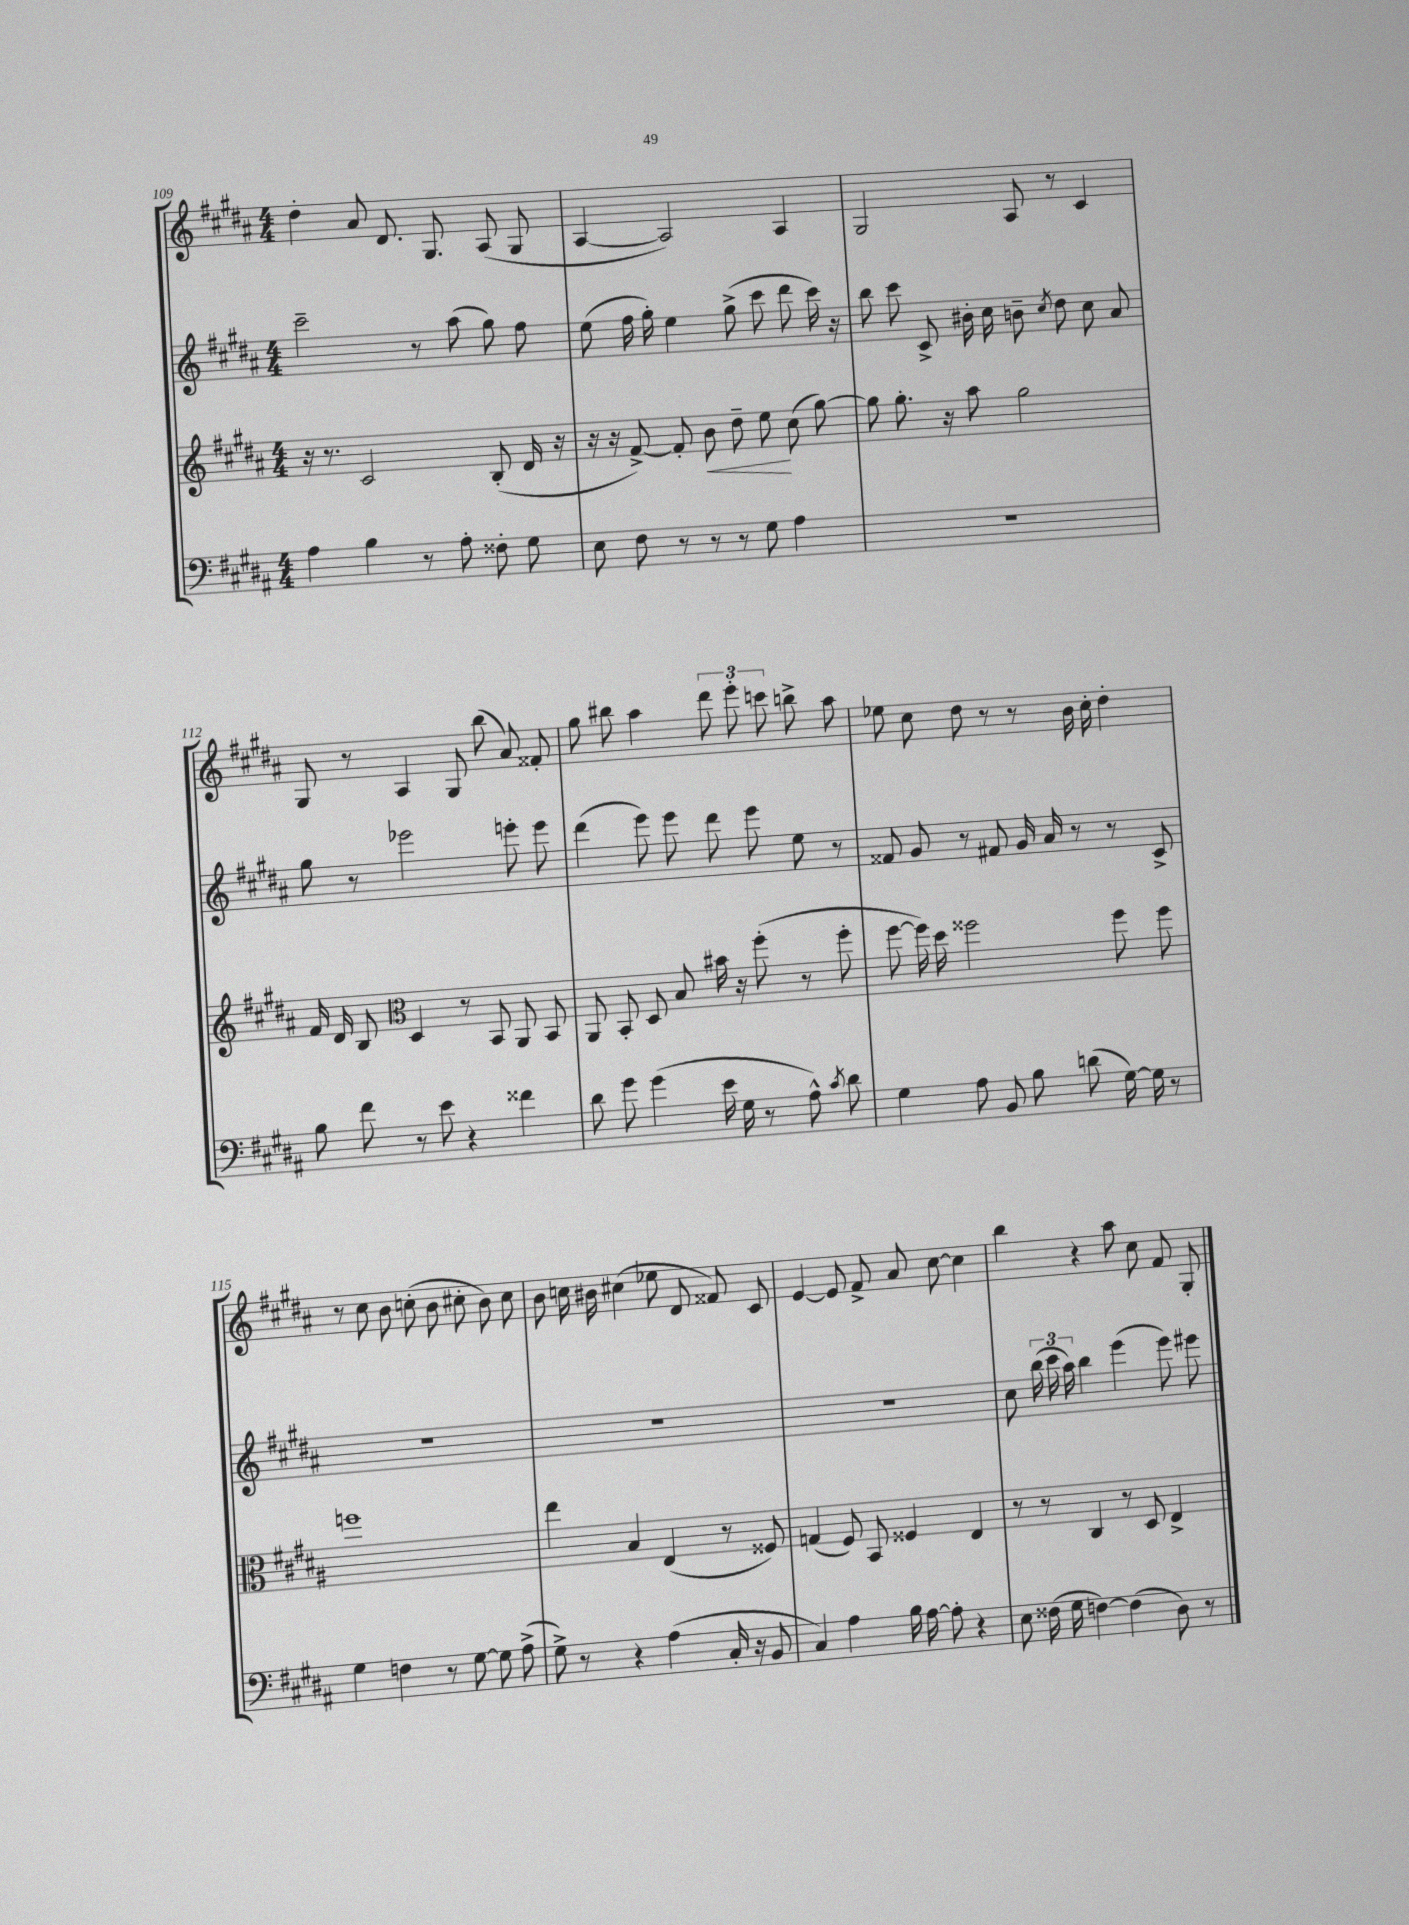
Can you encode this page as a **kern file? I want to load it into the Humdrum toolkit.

**kern	**kern	**kern	**kern
*staff4	*staff3	*staff2	*staff1
*clefF4	*clefG2	*clefG2	*clefG2
*k[f#c#g#d#a#]	*k[f#c#g#d#a#]	*k[f#c#g#d#a#]	*k[f#c#g#d#a#]
*M4/4	*M4/4	*M4/4	*M4/4
4A#	16r	2ccc#~	4dd#'
.	8.r	.	.
4B	2c#	.	8a#
.	.	.	8.d#
8r	.	8r	.
.	.	.	8.G#
8A#'	.	(8aa#	.
8F##'	(8B'	8gg#)	(8A#
8G#	16d#	8ff#	8G#
.	16r	.	.
=	=	=	=
8E	16r	(8ee	[4A#
.	16r	.	.
8F#	[8f#^)	16ff#	.
.	.	16gg#')	.
8r	8f#']	4ee	2A#])
8r	8b	.	.
8r	8dd#~	(8gg#^	.
8G#	8ee	8ccc#	.
4A#	(8cc#	8ddd#	4A#
.	[8gg#)	16ccc#)	.
.	.	16r	.
=	=	=	=
1r	8gg#]	8bb	2G#
.	8.gg#'	8ccc#	.
.	.	8c#^	.
.	16r	.	.
.	8aa#	16b#'	.
.	.	16cc#	.
.	2gg#	8b~	8A#
.	.	8qcc#	.
.	.	8dd#	8r
.	.	8cc#	4c#
.	.	8a#	.
=	=	=	=
8B	16f#	8gg#	8G#
.	16d#	.	.
8f#	8B	8r	8r
*	*clefC3	*	*
8r	4D#	2eee-	4A#
8e	.	.	.
4r	8r	.	8G#
.	8BB	.	(8bb
4f##	8AA#	8eee'	8a#)
.	8BB	8eee	8f##'
=	=	=	=
8d#	8AA#	(4ddd#	8gg#
8g#	8BB'	.	8bb#
(4g#	8D#	8eee)	4aa#
.	8B	8eee	.
16e	16b#	8ddd#	12ddd#
16G#	16r	.	.
.	.	.	12eee'
8r	(8ff#'	8eee	.
.	.	.	12ccc
8A#^^)	8r	8ee	8bb^
8qc#	.	.	.
8d#	8ff#'	8r	8aa#
=	=	=	=
4G#	[8ff#	8f##	8ee-
.	16ff#])	8g#	8cc#
.	16dd#	.	.
8A#	2ff##	8r	8dd#
8BB	.	8f#	8r
8B	.	16g#	8r
.	.	16a#	.
(8d	.	8r	16b
.	.	.	16cc#'
[16G#)	8ff##	8r	4dd#'
16G#]	.	.	.
8r	8ff##	8c#^	.
=	=	=	=
4G#	1ff	1r	8r
.	.	.	8cc#
4F	.	.	8b
.	.	.	(8cc'
8r	.	.	8b
[8G#	.	.	8cc#'
8G#]	.	.	8b)
(8A#^	.	.	8cc#
=	=	=	=
8G#^)	4ee	1r	8b
8r	.	.	16cc
.	.	.	16b#
4r	4B	.	(4cc#
(4A#	(4E	.	8ee-
.	.	.	8d#
16C#'	8r	.	8f##)
16r	.	.	.
8BB	8F##)	.	8c#
=	=	=	=
4C#)	(4G	1r	[4e
4A#	8F#)	.	8e]
.	8BB	.	8f#^
16B	4F##	.	8a#
[16A#	.	.	.
8A#']	.	.	[8cc#
4r	4E	.	4cc#]
=	=	=	=
8E	8r	8cc#	4bb
(16F##	8r	(24bb	.
.	.	24ccc#	.
16G#	.	.	.
.	.	24aa#)	.
[4F)	4C#	4bb	4r
(4F]	8r	(4eee	8aa#
.	8D#	.	8cc#
8D#)	4E^	8eee)	8f#
8r	.	8eee#	8G#'
==	==	==	==
*-	*-	*-	*-
